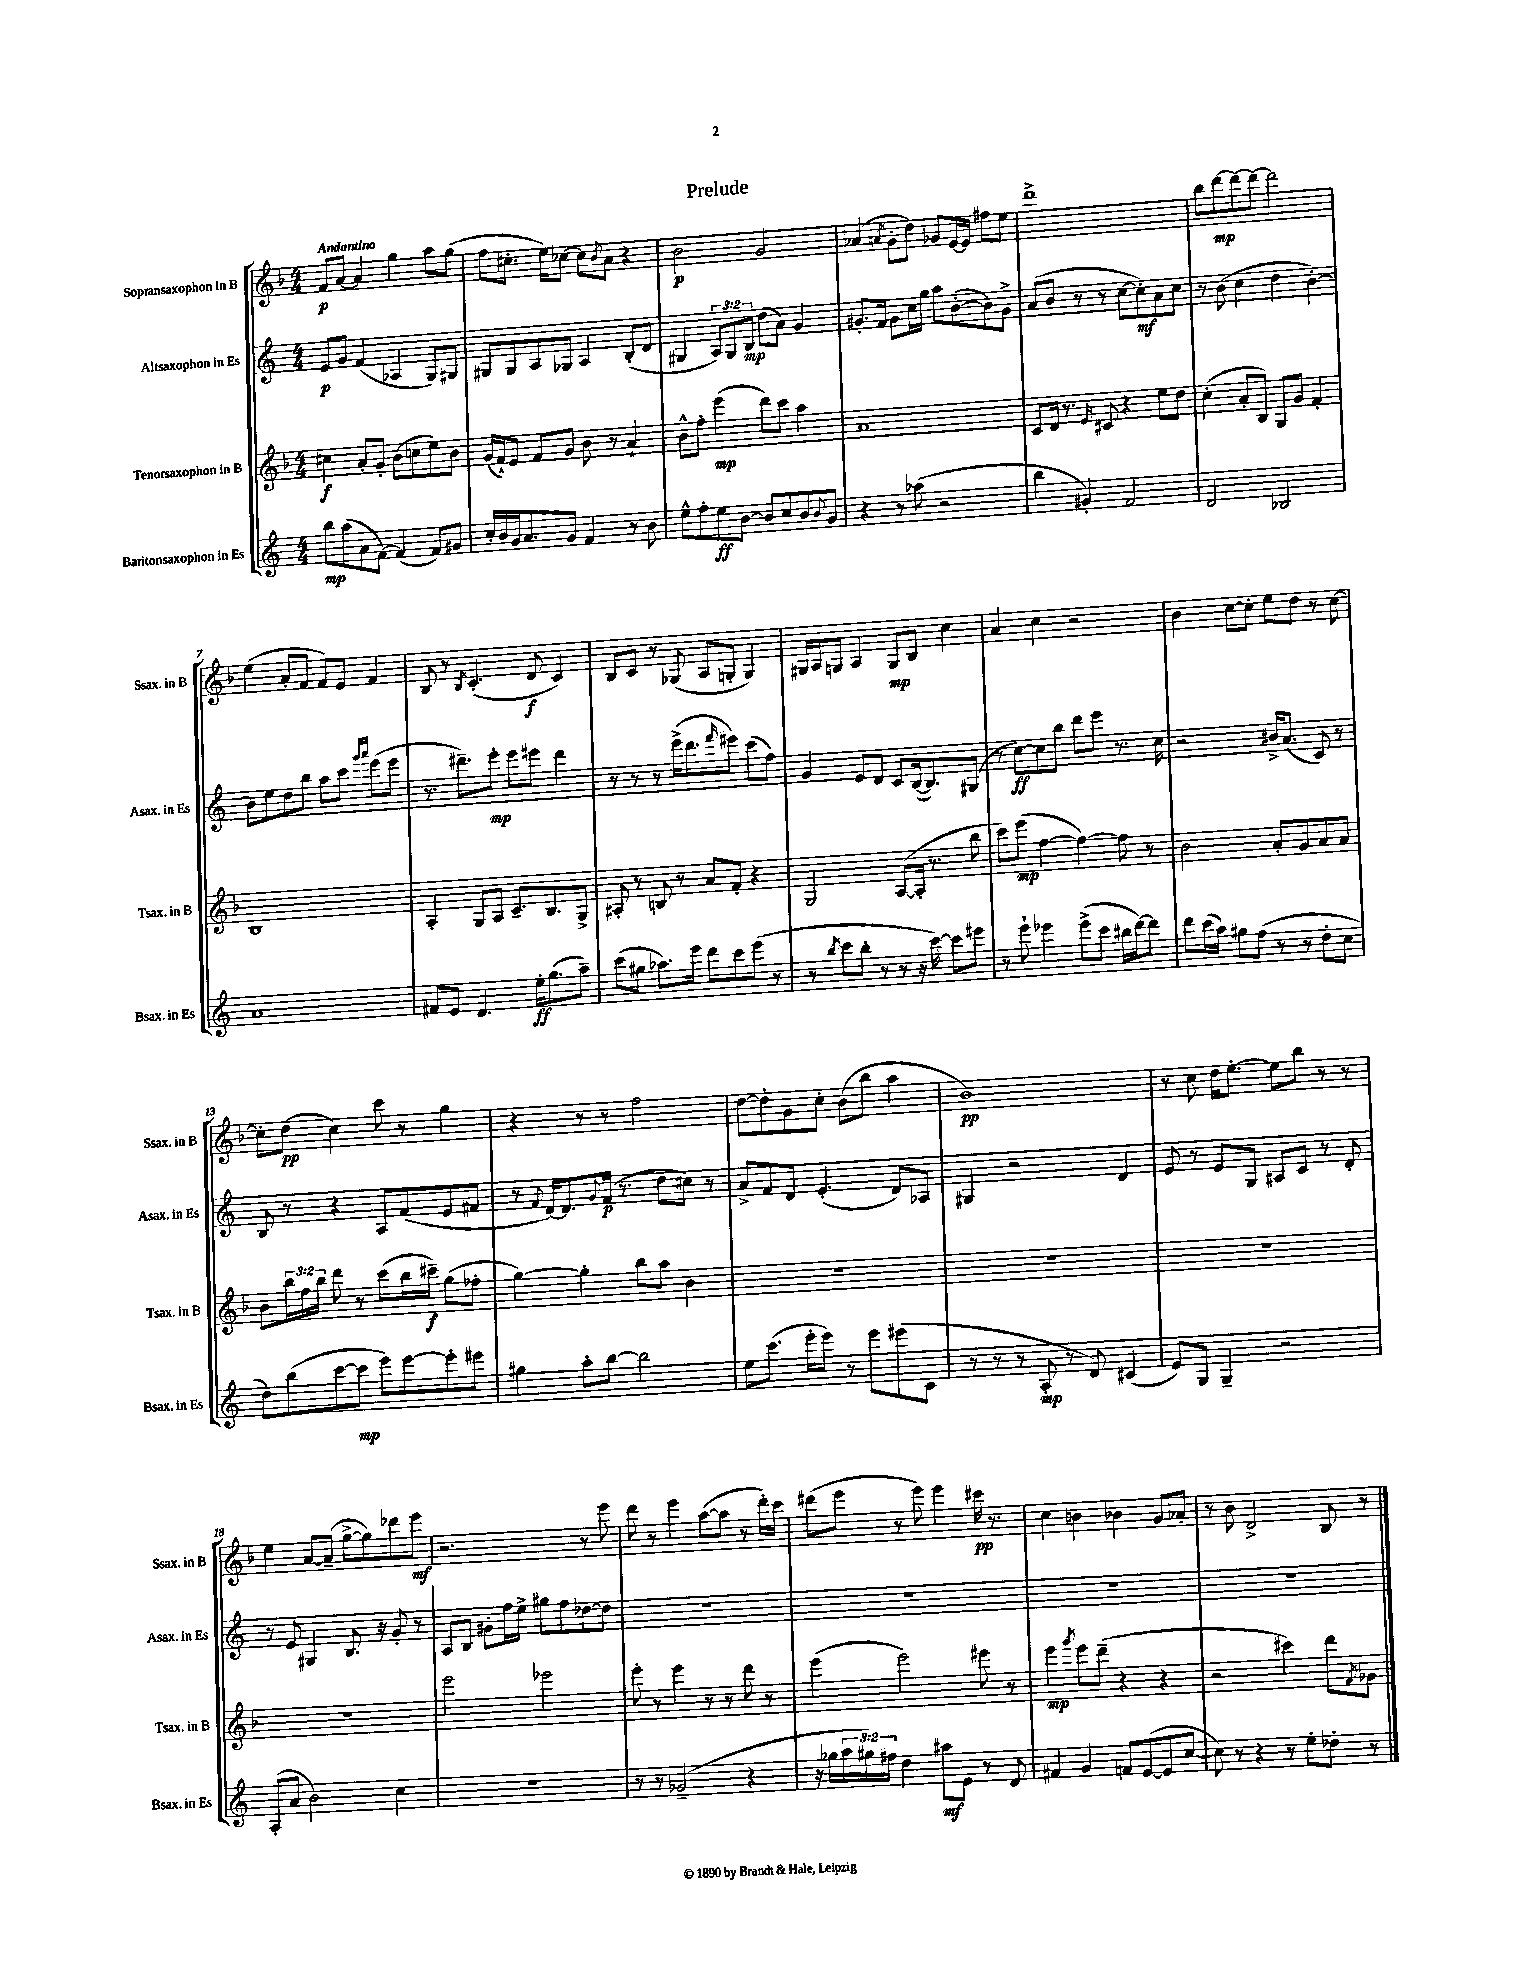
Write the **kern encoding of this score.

**kern	**kern	**kern	**kern
*staff4	*staff3	*staff2	*staff1
*clefG2	*clefG2	*clefG2	*clefG2
*k[]	*k[b-]	*k[]	*k[b-]
*M4/4	*M4/4	*M4/4	*M4/4
8bb	4cc#	8e	8f
(8aa	.	8g	[8a
8a	8a'	(4f	4a]
[8f)	8g'	.	.
(4f]	(8b-	4A-	4gg
.	8cc	.	.
8f)	8ee)	8G)	8aa
8g#	8b-	8G#	(8gg
=	=	=	=
16cc'	(16g	8G#	8ff
16b	16f`)	.	.
16g	8e	8G#	8.cc#'
8.a	.	.	.
.	8f	8A	.
.	.	.	16ee)
8g	8g	8G-	[8cc-
4f	8b-	4A	8cc-]
.	.	.	8qb-
.	8r	.	8a
8r	4a`	(8B'	4r
8b	.	8d	.
=	=	=	=
8ee^^	8b-^^	4G#	2b-
8ff'	8ff'	.	.
8ee	(4eee	12A)	.
.	.	12G#	.
[8b	.	.	.
.	.	12B	.
8b]	8ddd)	(8dd	2g
8cc	8ccc	8a)	.
8b	4aa	4g	.
8qqb	.	.	.
8g	.	.	.
=	=	=	=
4r	1a	8.g#'	(4a-
.	.	16f	.
.	.	.	8qa
8r	.	8g#	8g'
(8aa-	.	16cc	8dd)
.	.	16gg	.
2r	.	8aa	8g-
.	.	([8b'	[16e
.	.	.	16e]
.	.	8b])	8ff#
.	.	8g#^	8ee
=	=	=	=
4bb	8c	(8a	1ddd^
.	16d	8b	.
.	8.r	.	.
4g#')	.	8r	.
.	16qqe	.	.
.	8c#	8r	.
2f	4r	[8cc	.
.	.	8cc'])	.
.	8ee	8a	.
.	8dd	8cc	.
=	=	=	=
2d	(4cc'	8r	8bb-
.	.	(8b	[8ddd
.	8a'	4cc	8ddd_
.	8B-)	.	8ddd_
2B-	8G	4dd	2ddd]
.	8g	.	.
.	4f'	[4b')	.
=	=	=	=
1a	1B-	8b]	(4ee
.	.	8ee	.
.	.	8dd	8a'
.	.	8bb	8f
.	.	8aa	8f)
.	.	8ccc	8e
.	.	16qqggg	.
.	.	16qqaaa	.
.	.	(8eee	4f
.	.	8eee	.
=	=	=	=
8f#	4A'	8.r	8B-
8e	.	.	8r
.	.	8.ddd#~)	.
.	.	.	8qB-
4.d	8G	.	(4.c'
.	8A	8eee'	.
.	8.c~	8eee	.
16ee'	.	8eee#	8d
(8.gg	8.B-	.	.
.	.	4ddd#	4c)
8aa~)	8G^	.	.
=	=	=	=
(8ccc	8A#'	8r	8B-
8gg#	8r	8r	8c
8.aa-)	8B	8r	8r
.	8r	(16eee^	(8G-
16eee	.	8.ddd	.
8ddd	8a	.	8A
.	.	16qqfff	.
8ccc	8f'	8eee#)	8G'
(8eee	4r	(8ccc	4G)
8r	.	8ff)	.
=	=	=	=
8r	2G	4g	16G#
.	.	.	16A
8qbb	.	.	.
8ccc	.	.	8G
8bb'	.	8e	4A
8r	.	8d	.
8r	([8A	8c	8G
16r	16A']	([16B	8B-
[16ccc)	8.r	8.B])	.
8ccc]	.	.	4cc
8eee#	8bb-	(8G#	.
=	=	=	=
8r	8ccc)	8r	4a
8eee`	(8eee	[8cc)	.
4eee-	[4ff	8cc]	4cc
.	.	8bb	.
(8eee-^	4ff_)	8ddd	2r
8ccc	.	8eee	.
16bb#	8ff]	8.r	.
[16ddd)	.	.	.
8ddd]	8r	.	.
.	.	16cc	.
=	=	=	=
8ddd	2b-	2r	4b-
(16ccc	.	.	.
16aa)	.	.	.
8gg#	.	.	[8cc
(8ff	.	.	8cc']
8r	8a'	16b#^	8ee
.	.	(8.a	.
8r	8g	.	8dd
8dd'	8a	8c)	8r
8cc	8a	8r	[8cc
=	=	=	=
8dd)	8b-	8B	8cc']
(8bb	24bb-	8r	(8dd
.	24ff	.	.
.	24bb-	.	.
[8ccc	8ddd	4r	4cc)
8ccc]	8r	.	.
8eee)	(8ccc	8A	8ccc
[8eee	16bb-	(8f	8r
.	16ccc#~)	.	.
8eee']	(8gg	8e	4gg
8eee#	8ff-'	8f#	.
=	=	=	=
4gg#	[4gg)	8r	4r
.	.	8qqf	.
.	.	[16d)	.
.	.	8.d]	.
8aa'	4gg']	.	8r
.	.	8qqg	.
[8bb	.	(16f	8r
.	.	8.r	.
2bb]	8bb-	.	2ff
.	8aa	8dd	.
.	4b-	8cc#)	.
.	.	8r	.
=	=	=	=
8ee	1r	8a^	[8dd
(8.ccc	.	8f	8dd']
.	.	8d	8g
16eee'	.	.	.
8eee)	.	(4.e'	8cc'
8r	.	.	(8b-
8eee	.	.	8bb-
(8eee#	.	8d)	4aa
8c	.	8A-	.
=	=	=	=
8r	1r	4G#	1b-)
8r	.	.	.
8r	.	2r	.
8A'	.	.	.
8r	.	.	.
8d)	.	.	.
(4c#	.	4d	.
=	=	=	=
8e)	1r	8e	8r
8G	.	8r	8cc
4G~	.	8e	16dd
.	.	.	[8.ee'
.	.	8G	.
2r	.	8A#	8ee]
.	.	8c	8bb-
.	.	8r	8r
.	.	8d'	8r
=	=	=	=
(8A'	1r	8r	4ee
8a	.	8e	.
2b)	.	4G#	[8a
.	.	.	(8a~]
.	.	8.B	[8gg^
.	.	.	8gg])
.	.	16r	.
4cc	.	8g'	8ddd-
.	.	8r	8eee
=	=	=	=
1r	2eee	8A	2.r
.	.	8B	.
.	.	8g#'	.
.	.	16ff	.
.	.	16ee^	.
.	2eee-	8gg#	.
.	.	8ff	.
.	.	[8dd-	8r
.	.	8dd-]	8eee
=	=	=	=
8r	8eee'	1r	8ddd
8r	8r	.	8r
(2g-~	4eee	.	4eee
.	8r	.	([8aa
.	8r	.	8aa]
4r	8ddd	.	8r
.	8r	.	16ddd')
.	.	.	16ccc
=	=	=	=
16r	(4eee	1r	(8ddd#
16gg-	.	.	.
24aa	.	.	8eee
24gg#)	.	.	.
24ff#	.	.	.
4dd	2eee)	.	8r
.	.	.	8eee)
8aa#	.	.	4eee
8e	.	.	.
8r	8eee#	.	16ccc#
.	.	.	8.r
8d	8r	.	.
=	=	=	=
4f#	4eee	1r	4cc
.	8qggg	.	.
4g	8eee	.	4b
.	(8ddd~	.	.
8f	4r	.	4b-
([8e	.	.	.
8e]	4r	.	8g
[8cc	.	.	8a-'
=	=	=	=
8cc])	2r	1r	8r
8r	.	.	8b-
4r	.	.	2d^
8r	4ccc#)	.	.
8ee'	.	.	.
8dd-'	8ddd	.	8B-
.	8qf	.	.
8r	8g-	.	8r
==	==	==	==
*-	*-	*-	*-
